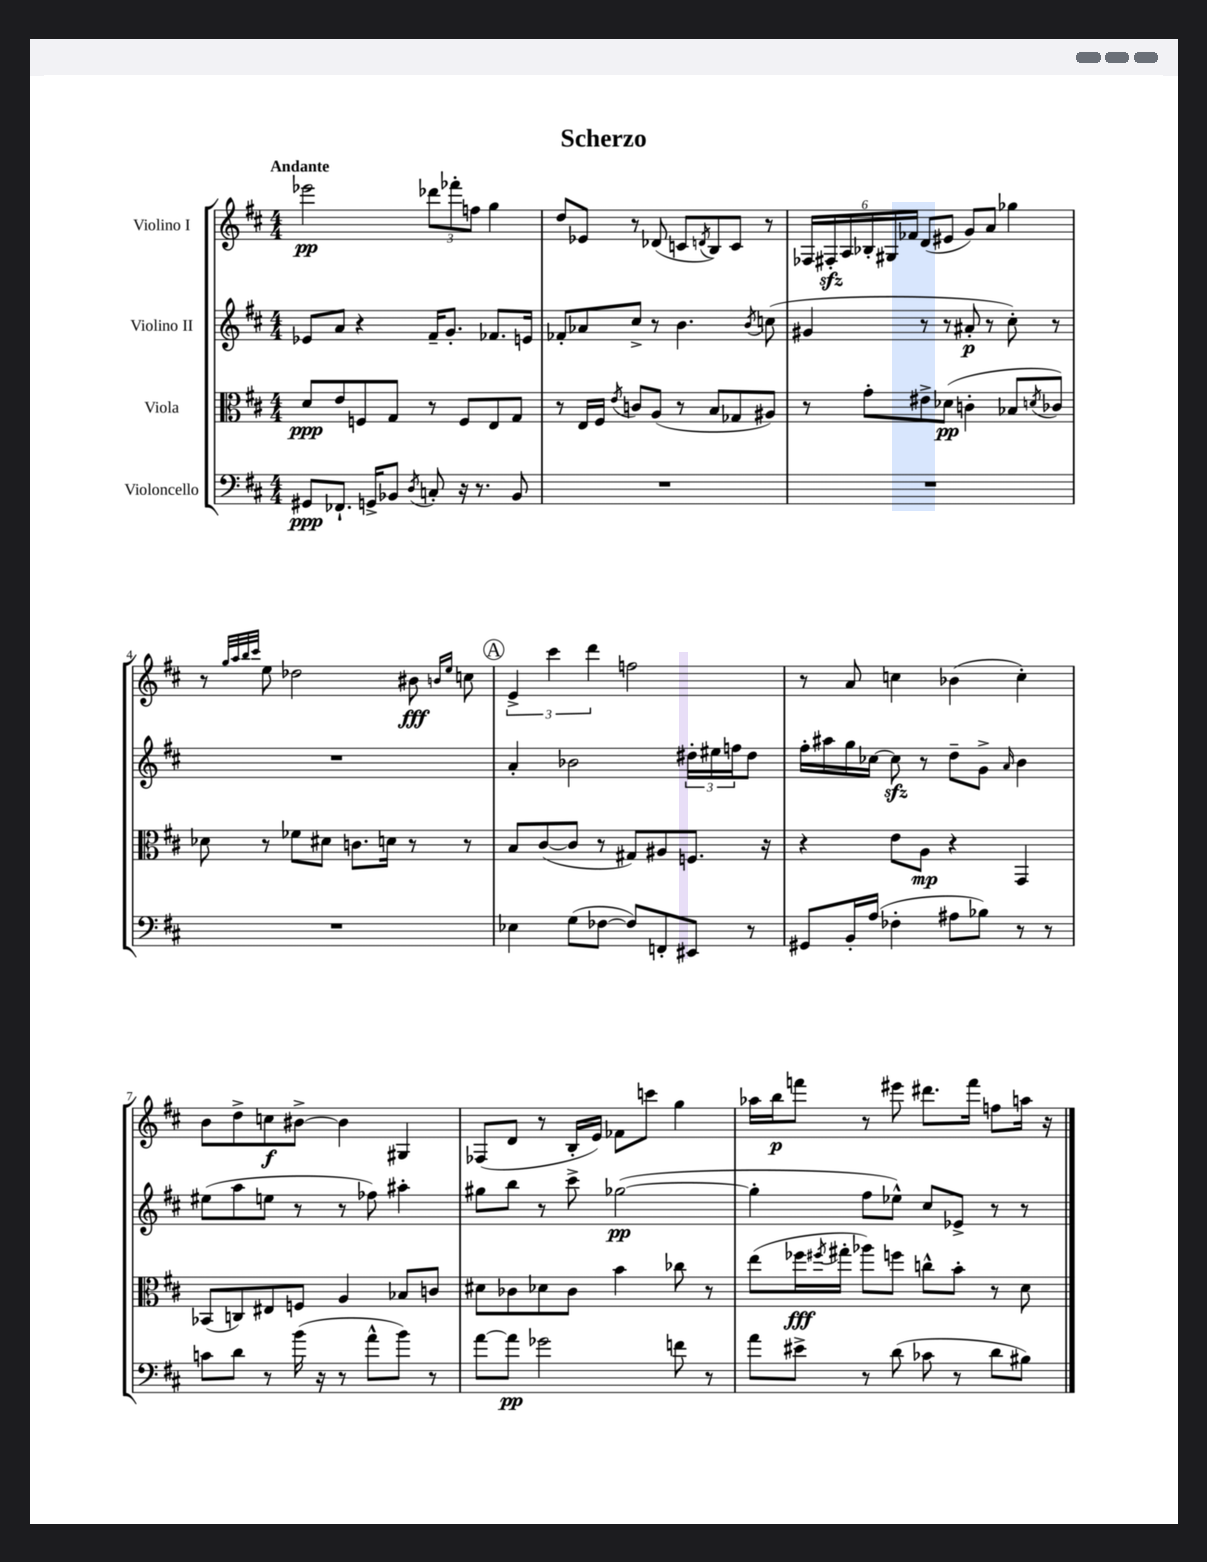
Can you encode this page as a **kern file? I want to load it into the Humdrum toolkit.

**kern	**dynam	**kern	**dynam	**kern	**dynam	**kern	**dynam
*part4	*part4	*part3	*part3	*part2	*part2	*part1	*part1
*staff4	*staff4	*staff3	*staff3	*staff2	*staff2	*staff1	*staff1
*I"Violoncello	*	*I"Viola	*	*I"Violino II	*	*I"Violino I	*
*clefF4	*	*clefC3	*	*clefG2	*	*clefG2	*
*k[f#c#]	*	*k[f#c#]	*	*k[f#c#]	*	*k[f#c#]	*
*M4/4	*	*M4/4	*	*M4/4	*	*M4/4	*
=1	=1	=1	=1	=1	=1	=1	=1
!	!	!	!	!	!	!LO:TX:a:B:t=Andante	!
8GG#X/L	ppp	8d/L	ppp	8e-X/L	.	2eee-X\	pp
8.FF-X`/J	.	8e/	.	8a/J	.	.	.
.	.	8Fn/	.	4r	.	.	.
16GGn^/KL	.	.	.	.	.	.	.
8BB-X/J	.	8G/J	.	.	.	.	.
8qD/	.	.	.	.	.	.	.
8Cn'/	.	8r	.	16f#~/KL	.	12ddd-X\L	.
.	.	.	.	8.g'/J	.	.	.
.	.	.	.	.	.	12fff-X'\	.
16r	.	8F/L	.	.	.	.	.
.	.	.	.	.	.	12ffn\J	.
8.r	.	.	.	.	.	.	.
.	.	8E/	.	8.f-X/L	.	4gg\	.
8BB-/	.	8G/J	.	.	.	.	.
.	.	.	.	16en/Jk	.	.	.
=2	=2	=2	=2	=2	=2	=2	=2
1r	.	8r	.	8f-X'/L	.	8dd/L	.
.	.	16E/LL	.	8a-X/	.	8e-X/J	.
.	.	16F#/JJ	.	.	.	.	.
.	.	8qe/	.	.	.	.	.
.	.	8cn/L	.	8cc#^/J	.	8r	.
.	.	(8A/J	.	8r	.	(8d-X/	.
.	.	8r	.	4.b\	.	8cn/L	.
.	.	.	.	.	.	8qdn/	.
.	.	8B/L	.	.	.	8B/)	.
.	.	8G-X/	.	.	.	8c/J	.
.	.	.	.	8qb/	.	.	.
.	.	8A#X/J)	.	(8ccn\	.	8r	.
=3	=3	=3	=3	=3	=3	=3	=3
1r	.	8r	.	4g#X/	.	24F-X/LL	.
.	.	.	.	.	.	24F#Xzz'/	.
.	.	.	.	.	.	24A/	.
.	.	8g'\L	.	.	.	24B-X'/	.
.	.	.	.	.	.	24G#X/	.
.	.	.	.	.	.	24f-X/JJ	.
.	.	8e#X^\	.	8r	.	(8d/L	.
.	.	(8d-X\J	pp	8r	.	8e#X/J	.
.	.	4cn'\	.	8a#X'/	p	8g/L)	.
.	.	.	.	8r	.	8a/J	.
.	.	8B-X/L	.	8cc#'\)	.	4gg-X\	.
.	.	8qdn/	.	.	.	.	.
.	.	8c-X/J)	.	8r	.	.	.
!!LO:LB:g=z
=4	=4	=4	=4	=4	=4	=4	=4
1r	.	8d-X\	.	1r	.	8r	.
.	.	.	.	.	.	32qqgg/LLL	.
.	.	.	.	.	.	32qqaa/	.
.	.	.	.	.	.	32qqbb/	.
.	.	.	.	.	.	32qqccc#/JJJ	.
.	.	8r	.	.	.	8ee\	.
.	.	8f-X\L	.	.	.	2dd-X\	.
.	.	8d#X\J	.	.	.	.	.
.	.	8.cn\L	.	.	.	.	.
.	.	16dn\Jk	.	.	.	.	.
.	.	8r	.	.	.	8b#X\	fff
.	.	.	.	.	.	16qqbn/LL	.
.	.	.	.	.	.	16qqee/JJ	.
.	.	8r	.	.	.	8ccn\	.
!!LO:REH:place=s1:t=A
=5	=5	=5	=5	=5	=5	=5	=5
4E-X\	.	8B/L	.	4a'/	.	6e^/	.
.	.	([8c#/	.	.	.	.	.
.	.	.	.	.	.	6ccc#\	.
(8G\L	.	8c#/J]	.	2b-X\	.	.	.
.	.	.	.	.	.	6ddd\	.
[8F-X\J	.	8r	.	.	.	.	.
8F-/L])	.	8G#X/L)	.	.	.	2ffn\	.
8FFn'/	.	8A#X/	.	.	.	.	.
8EE#X/J	.	8.Fn/J	.	24dd#X'\LL	.	.	.
.	.	.	.	24ee#X\	.	.	.
.	.	.	.	24ffn\J	.	.	.
8r	.	.	.	8dd#\J	.	.	.
.	.	16r	.	.	.	.	.
=6	=6	=6	=6	=6	=6	=6	=6
8GG#X/L	.	4r	.	16ff#'\LL	.	8r	.
.	.	.	.	16aa#X\	.	.	.
16BB'/L	.	.	.	16gg\	.	8a/	.
(16A/JJ	.	.	.	[16cc-X\JJ	.	.	.
4F-X'\	.	8e\L	.	8cc-zz\]	.	4ccn\	.
.	.	8A\J	mp	8r	.	.	.
8A#X\L	.	4r	.	8dd~\L	.	(4b-X\	.
8B-X\J)	.	.	.	8g^\J	.	.	.
.	.	.	.	16qqa/	.	.	.
8r	.	4GG/	.	4b\	.	4cc'\)	.
8r	.	.	.	.	.	.	.
!!LO:LB:g=z
=7	=7	=7	=7	=7	=7	=7	=7
8cn\L	.	(8BB-X/L	.	(8ee#X\L	.	8b\L	.
8d\J	.	8Cn/)	.	8aa\	.	8dd^\	.
8r	.	8E#X/	.	8een\J	.	8ccn\	f
(16b\	.	8Fn/J	.	8r	.	[8b#X^\J	.
16r	.	.	.	.	.	.	.
8r	.	4A/	.	8r	.	4b#\]	.
8a^^\L	.	.	.	8ff-X\)	.	.	.
8b\J)	.	8B-X/L	.	4aa#X'\	.	4G#X/	.
8r	.	8cn/J	.	.	.	.	.
=8	=8	=8	=8	=8	=8	=8	=8
[8a\L	.	8d#X\L	.	8gg#X\L	.	(8F-X/L	.
8a\J]	pp	8c-X\	.	8bb\J	.	8d/J	.
2g-X\	.	8d-X\	.	8r	.	8r	.
.	.	8c-\J	.	8ccc#^\	.	16B'/LL	.
.	.	.	.	.	.	16e/JJ)	.
.	.	4b\	.	([2gg-X\	pp	8f-X\L	.
.	.	.	.	.	.	8cccn\J	.
8fn\	.	8cc-X\	.	.	.	4gg\	.
8r	.	8r	.	.	.	.	.
=9	=9	=9	=9	=9	=9	=9	=9
8a\L	.	(8ee\L	.	4gg-'\]	.	16aa-X\LL	.
.	.	.	.	.	.	16bb\J	p
8e#X^\J	.	16ff-X\L	fff	.	.	8fffn\J	.
.	.	8qff#X/	.	.	.	.	.
.	.	16gg#X'\JJ	.	.	.	.	.
8r	.	8aa-X\L)	.	8ff#\L	.	8r	.
(8d\	.	8ffn\J	.	8ee-X^^\J)	.	8eee#X\	.
8c-X\	.	8ccn^^\L	.	8cc#/L	.	8.ddd#X\L	.
8r	.	8b'\J	.	8e-X^/J	.	.	.
.	.	.	.	.	.	16fff\Jk	.
8d\L	.	8r	.	8r	.	8ffn\L	.
8B#X\J)	.	8d\	.	8r	.	16aan\Jk	.
.	.	.	.	.	.	16r	.
==	==	==	==	==	==	==	==
*-	*-	*-	*-	*-	*-	*-	*-
